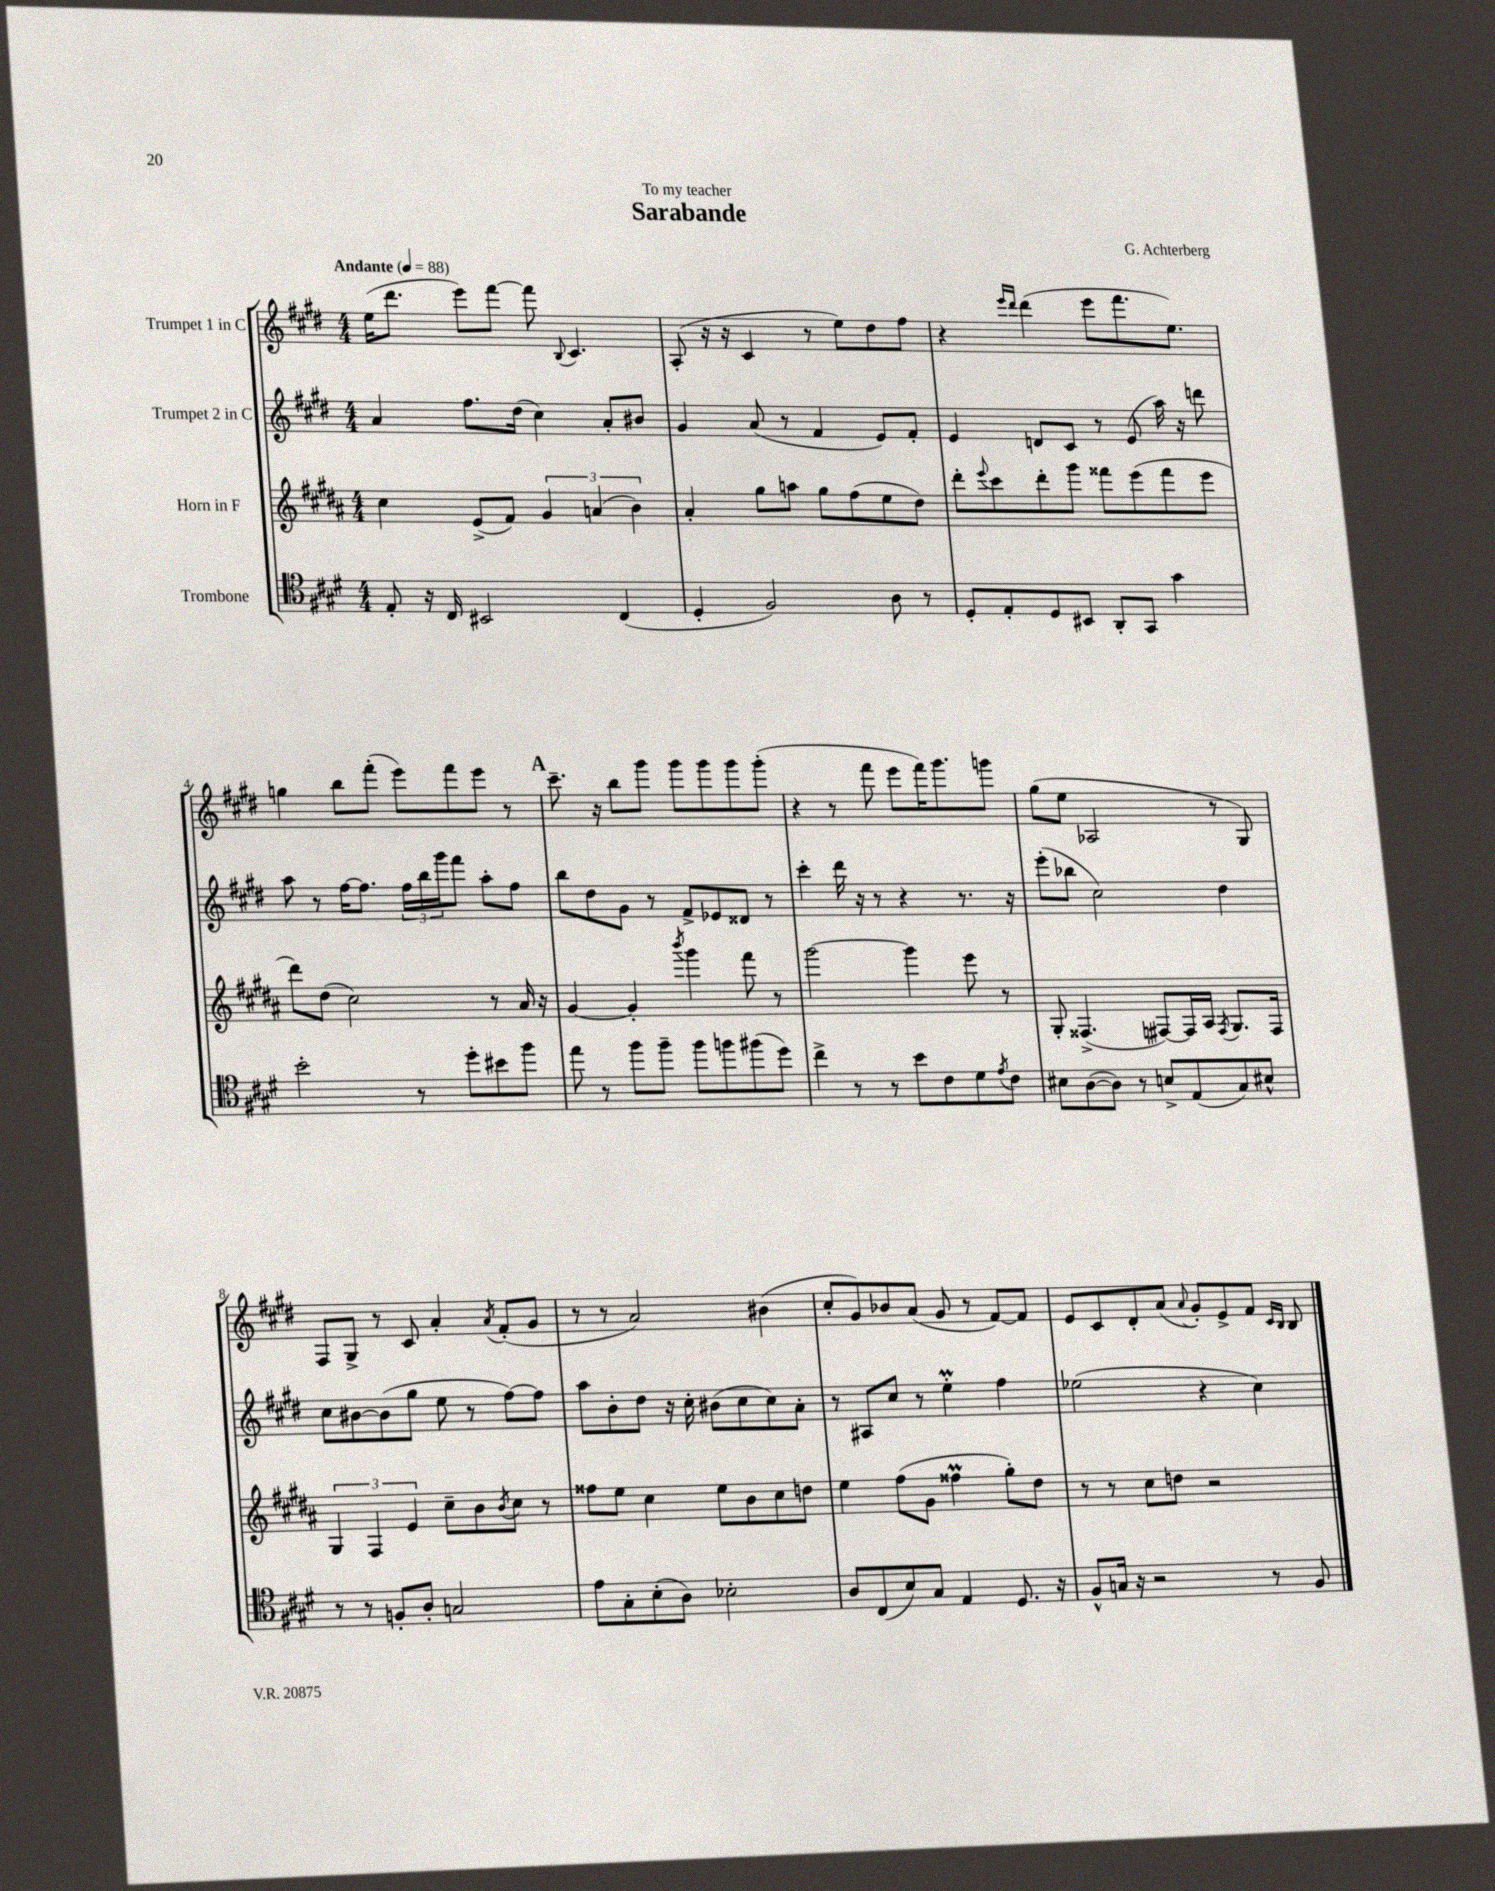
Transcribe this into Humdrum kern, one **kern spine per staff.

**kern	**kern	**kern	**kern
*staff4	*staff3	*staff2	*staff1
*clefC4	*clefG2	*clefG2	*clefG2
*k[f#c#g#d#]	*k[f#c#g#d#a#]	*k[f#c#g#d#]	*k[f#c#g#d#]
*M4/4	*M4/4	*M4/4	*M4/4
*MM88	*MM88	*MM88	*MM88
8E'	4cc#	4a	(16ee
.	.	.	8.ddd#
16r	.	.	.
16C#	.	.	.
2BB#	(8e^	8.ff#	8eee)
.	8f#)	.	[8fff#
.	.	(16dd#	.
.	6g#	4cc#)	8fff#]
.	.	.	8qqB
.	.	.	4.c#
.	(6a	.	.
(4C#	.	8a'	.
.	6b)	.	.
.	.	8b#	.
=	=	=	=
4D#'	4a#'	4g#	(8A'
.	.	.	16r
.	.	.	16r
2F#)	8gg#	(8a	4c#
.	8aa	8r	.
.	8gg#	4f#	8r
.	(8ff#	.	8ee)
8A	8ee	8e)	8dd#
8r	8dd#)	8f#'	8ff#
=	=	=	=
8D#'	8ddd#'	4e	4r
.	8qqeee	.	.
8E'	8ccc#	.	.
.	.	.	16qqeee
.	.	.	16qqddd#
8D#	8ddd#'	8d	(4ddd#
8BB#	8ggg#	8c#	.
8AA'	8fff##	8r	8eee
8GG#	(8eee	(8e	8.fff#
4g#	8fff##	16aa)	.
.	.	16r	8.ee)
.	8eee	8ddd	.
=	=	=	=
2b'	8ddd#)	8aa	4gg
.	(8dd#	8r	.
.	2cc#)	[16ff#	8bb
.	.	8.ff#]	.
.	.	.	(8fff#'
8r	.	24ff#	8eee)
.	.	24bb	.
.	.	24ggg#	.
8dd#'	.	8fff#	8fff#
8b#	8r	8aa'	8eee
8ff#	16a#	8ff#	8r
.	16r	.	.
=	=	=	=
8ee	[4g#	8bb	8.ccc#~
8r	.	8dd#	.
.	.	.	16r
8ff#	4g#']	8g#	8bb
8ff#~	.	8r	8ggg#
.	8qbbb	.	.
8ff#	4ggg#	8f#^	8ggg#
8ff	.	8e-	8ggg#
(8ff#	8fff#	8d##	8ggg#
8dd#)	8r	8r	(8ggg#'
=	=	=	=
4cc#^	[2ggg#	4ccc#'	4r
8r	.	16ddd#	8r
.	.	16r	.
8r	.	8r	8fff#
8b	4ggg#]	4r	8eee
8c#	.	.	16fff#)
.	.	.	8.ggg#
8d#	8eee	8.r	.
8qe	.	.	.
8c#	8r	.	8ggg
.	.	16r	.
=	=	=	=
8B#	8G#'	(8eee'	(8gg#
([8A	(4.F##^	8bb-	8ee
8A])	.	2cc#)	2A-
8r	.	.	.
8B^	[8F#)	.	.
(8E	16F#]	.	.
.	16A#	.	.
.	8qF#	.	.
8G#)	8.G#	4dd#	8r
8B#^^	.	.	8G#)
.	16F#	.	.
=	=	=	=
8r	6G#	8cc#	8F#
8r	.	[8b#	8G#^
.	6F#	.	.
8F'	.	(8b#]	8r
.	6e	.	.
8A'	.	8gg#	8c#
2G	8cc#~	8ee	4a'
.	8b	8r	.
.	8qb	.	8qa
.	8cc#	[8ff#)	(8f#'
.	8r	8ff#]	8g#
=	=	=	=
8e	8ff##	8aa	8r
8G#'	8ee	8b'	8r
(8B'	4cc#	8dd#	2a)
8A)	.	16r	.
.	.	16cc#'	.
2B-'	8ee	(8b#	.
.	8b	8cc#	.
.	8cc#	8cc#)	(4b#
.	8dd	8a'	.
=	=	=	=
8A	4ee	8r	8cc#'
(8C#	.	8A#	8g#)
8B)	(8ff#	8cc#	8b-
8G#	8g#	8r	(8a
4E	4ff##	4ee'	8g#
.	.	.	8r
8.D#	8gg#')	4ff#	[8f#)
.	8dd#	.	8f#]
16r	.	.	.
=	=	=	=
8F#^^	8r	(2ee-	8e
16G	8r	.	8c#
16r	.	.	.
2r	8cc#	.	8d#'
.	8dd	.	(8a
.	.	.	8qqa
.	2r	4r	8g#')
.	.	.	8e^
8r	.	4cc#)	8f#
.	.	.	16qqc#
.	.	.	16qqB
8F#	.	.	8B
==	==	==	==
*-	*-	*-	*-
